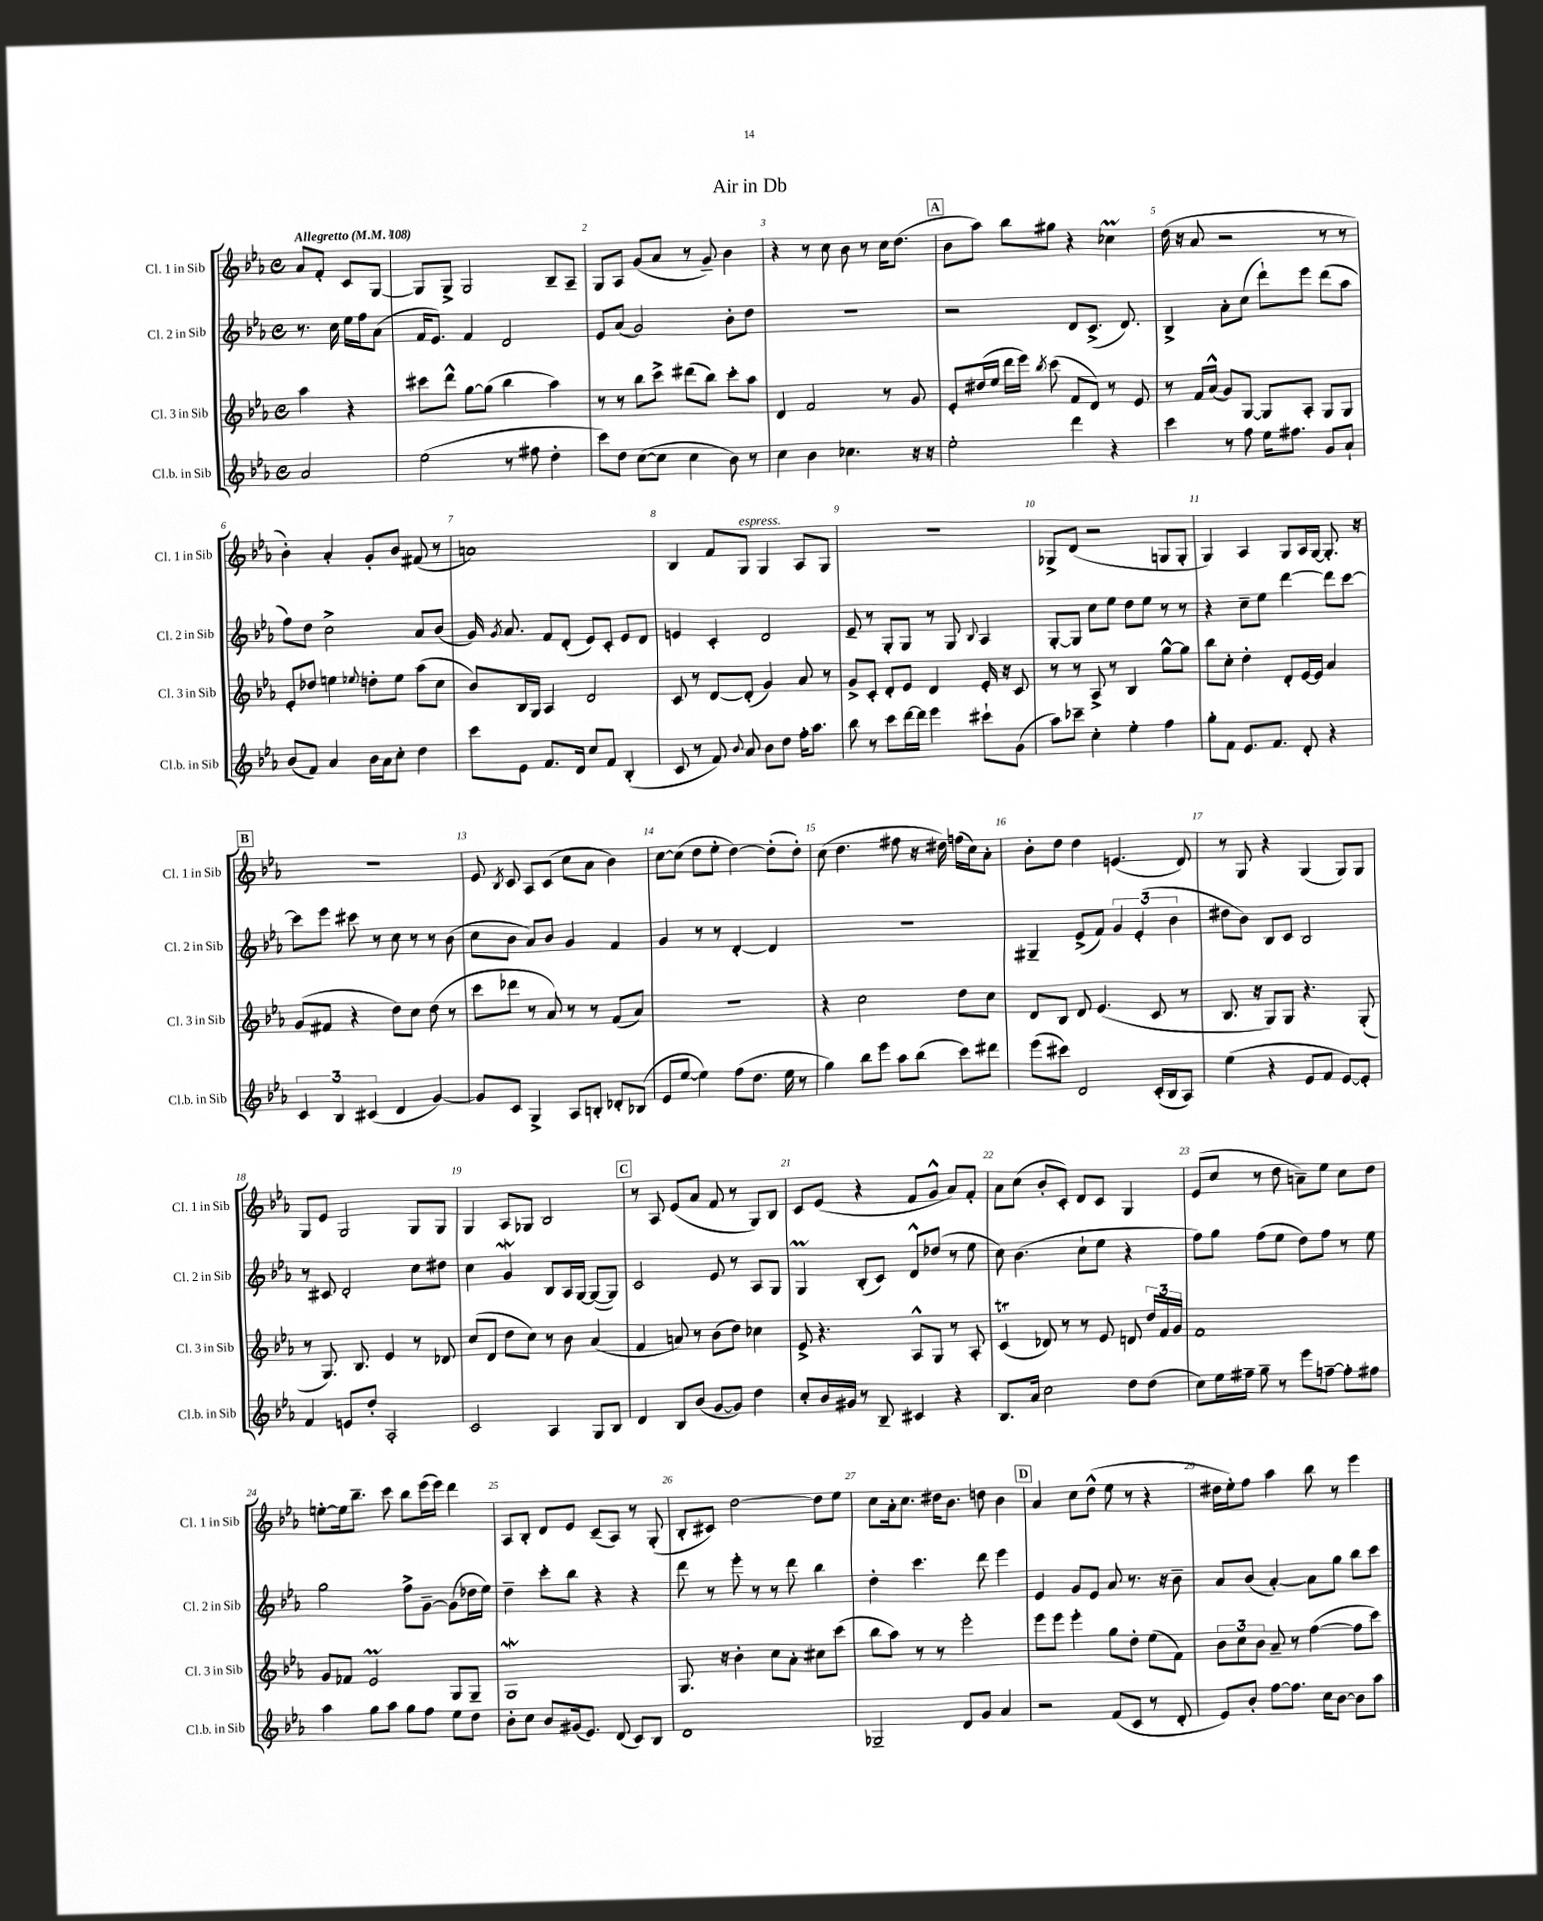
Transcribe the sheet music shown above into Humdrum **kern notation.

**kern	**kern	**kern	**kern
*staff4	*staff3	*staff2	*staff1
*clefG2	*clefG2	*clefG2	*clefG2
*k[b-e-a-]	*k[b-e-a-]	*k[b-e-a-]	*k[b-e-a-]
*M4/4	*M4/4	*M4/4	*M4/4
*met(c)	*met(c)	*met(c)	*met(c)
*MM108	*MM108	*MM108	*MM108
2a-	4aa-	8.r	8a-
.	.	.	8f'
.	.	16cc	.
.	4r	16ee-	8c
.	.	16ff	.
.	.	(8a-	[8G
=	=	=	=
(2ee-	8ccc#	16f	8G]
.	.	8.e-)	.
.	8ddd^^	.	8G^
.	[8gg	4f	2G
.	(8gg]	.	.
8r	4bb-	2d	.
8ff#	.	.	.
4dd'	4aa-)	.	8B-~
.	.	.	8A-~
=	=	=	=
8ccc)	8r	8e-	8G
8dd	8r	(8a-	8A-
([8cc	8bb-	2g)	(8g
8cc]	8ccc^	.	8a-
4cc	(8ddd#	.	8r
.	8bb-)	.	8g~)
8b-)	8ccc'	8b-'	4b-
8r	8aa-	8dd	.
=	=	=	=
4cc	4d	1r	4r
4b-	2f	.	8r
.	.	.	8cc
4.cc-	.	.	8b-
.	.	.	8r
.	8r	.	16cc
.	.	.	(8.dd
16r	8g	.	.
16r	.	.	.
=	=	=	=
2ee-'	8e-'	2r	8b-
.	(16dd#	.	8aa-)
.	16ee-	.	.
.	16ddd	.	8bb-
.	16eee-)	.	.
.	8qbb-	.	.
.	(8ccc	.	8gg#
4ddd	8f	8d	4r
.	8d)	(8.c^	.
4r	8r	.	4cc-
.	.	8.d)	.
.	8e-	.	.
=	=	=	=
4ccc	8r	4B-^	(16dd
.	.	.	16r
.	16f	.	8a-
.	(16a-^^	.	.
8r	8g)	8a-'	2r
8ff	[8G	(8cc	.
16ee-	8G]	8ddd`)	.
8.ff#	.	.	.
.	8A-'	8eee-	.
8g	8G	(8ddd	8r
8a-`	8G	8aa-	8r
=	=	=	=
(8b-	8e-'	8ff)	4b-')
8f)	8dd-	8dd	.
4a-	4ee	2cc^	4a-'
.	8qqee-	.	.
16b-	8dd'	.	8g'
16a-	.	.	.
8cc'	8ee-	.	8b-
4dd	(8aa-	8a-	(8f#
.	8cc	(8b-	8r
=	=	=	=
8ccc	8b-)	16g)	1a)
.	.	8qg	.
.	.	8.a-	.
8e-	16B-	.	.
.	16G	.	.
8.f	4A-	8f	.
.	.	(8d'	.
16d	.	.	.
8cc	2d	8e-)	.
8f	.	8c'	.
(4B-'	.	8e-	.
.	.	8d	.
=	=	=	=
8c	8c	4e	4B-
8r	8r	.	.
8f)	[8d	4c'	8f
8qqb-	.	.	.
8a-	(8d']	.	8G
8b-	4g)	2d	4G
8dd	.	.	.
16ff'	8a-	.	8A-
8.aa-	.	.	.
.	8r	.	8G
=	=	=	=
8bb-	8g^	8e-~	1r
8r	8c'	8r	.
8ccc	8d'	8G'	.
[16ddd	8e-	8G	.
16ddd]	.	.	.
4eee-	4d	8r	.
.	.	8G	.
.	.	8qqB-	.
8ccc#`	16e-'	4A-	.
.	16r	.	.
(8g	8c	.	.
=	=	=	=
8aa-)	8r	[8G'	8G-^
8ccc-~	8r	8G]	(8d
4cc'	8A-^	8cc	2r
.	8r	8ee-	.
4ee-'	4B-	8dd	.
.	.	8ee-	.
4ff	[8gg^^	8r	8G
.	8gg]	8r	8G'
=	=	=	=
8gg'	8bb-	4r	4G)
8f	8cc'	.	.
8.e-	4dd'	8cc~	4A-
.	.	8ee-	.
8.f	.	.	.
.	8d'	[4ddd	8G
8d'	[16e-	.	16A-
.	16e-]	.	[16G
4r	4a-	8ddd]	8.G']
.	.	[8ccc	.
.	.	.	16r
=	=	=	=
6c	(8g	8ccc]	1r
.	8f#	8eee-	.
6B-	.	.	.
.	4r	8ccc#	.
(6c#	.	.	.
.	.	8r	.
4d	8dd)	8cc	.
.	8cc	8r	.
[4g)	(8dd	8r	.
.	8r	(8b-	.
=	=	=	=
8g]	8ccc	8cc	8e-
.	.	.	8qB-
8c	8ddd-	8b-	8c
4G^	8r	8a-)	8A-
.	8a-)	8b-	(8c
8A-	8r	4g	8cc
8B'	8r	.	8a-
8d-'	(8f	4f	4b-)
(8B-	8a-)	.	.
=	=	=	=
8e-	1r	4g	[8cc
[8ee-	.	.	(8cc]
4ee-])	.	8r	8dd
.	.	8r	8ee-'
(8ff	.	[4d'	[4dd)
8.dd	.	.	.
.	.	4d]	(8dd']
16ee-	.	.	.
8r	.	.	8dd')
=	=	=	=
4gg)	4r	1r	(8cc
.	.	.	4.dd
8bb-	2cc	.	.
8eee-	.	.	.
8aa-	.	.	8ff#
(8bb-	.	.	16r
.	.	.	16dd#)
8ccc)	8dd	.	(16ff
.	.	.	16cc)
8ddd#	8cc	.	8a-'
=	=	=	=
(8eee-	8d	4G#~	8b-'
8ccc#)	8B-	.	8dd
2d	8d	(8e-^	4dd
.	(4.e-	8f)	.
.	.	6g	(4.e
.	.	(6e-'	.
(16c'	8c	.	.
16B-	.	.	.
.	.	6b-	.
8A-)	8r	.	8d)
=	=	=	=
(4ee-	8.B-	8dd#	8r
.	.	8b-)	8G
.	16r	.	.
4r	8G)	8B-	4r
.	8G	8c	.
8e-	4.r	2B-	(4G
8f	.	.	.
[8e-)	.	.	8G)
8e-']	(8G'	.	8G
=	=	=	=
4f	8r	8r	8G
.	8.G)	8c#	8e-
8e	.	2d'	2G
.	8.B-	.	.
8dd'	.	.	.
2A-'	4e-	.	.
.	8r	8cc	8G
.	8d-	8dd#	8G
=	=	=	=
2c	(8cc	4cc	4G
.	8d	.	.
.	8dd	4g	8A-
.	8cc)	.	8G-
4A-	8r	8B-	2B-
.	8b-	16A-	.
.	.	[16G	.
8G	(4a-	(8G_	.
8B-	.	8G])	.
=	=	=	=
4d	4f	2c	8r
.	.	.	8A-
8B-	8a)	.	(8e-
(8b-	8r	.	8a-
[8g	(8b-	8e-	8f
8g])	8dd)	8r	8r
4dd	4cc-	8A-	8G)
.	.	8G	8B-
=	=	=	=
8cc'	8e-^	4G	8c
16b-	4.r	.	(8e-
16g#	.	.	.
8r	.	(8B-'	4r
8B-~	.	8c)	.
4c#	8A-^^	8d^^	8f
.	8G	(8dd-	8g^^
4r	8r	8r	8a-)
.	8A-'	8ee-	8f'
=	=	=	=
8.B-	(4c	8cc)	8a-
.	.	(4.b-	(8cc
16a-	.	.	.
2cc	8d-)	.	8b-'
.	8r	.	8c')
.	8r	8cc`	8d
.	8e-	8ee-	8c
8dd	8d	4r	4G
(8dd	24dd	.	.
.	24f	.	.
.	24g	.	.
=	=	=	=
8cc)	1f	8ff)	(8e-
16ee-	.	8gg	8cc
16ff#~	.	.	.
8gg~	.	(8ff	8r
8r	.	8ee-	8dd
8eee-	.	8dd)	8a~)
[8ff~	.	8ff	8ee-
8ff']	.	8r	8cc
8ff#	.	8ee-	8dd
=	=	=	=
4aa-	8g	2gg	[8ee'
.	8f-	.	16ee]
.	.	.	8.bb-~
8gg	2e-	.	.
8aa-	.	.	8ccc
8gg	.	8ff^	8bb-
8ff	.	[8g~	(16eee-
.	.	.	16eee-)
8ee-	8G	(8g]	4ddd
8dd	8G~	16dd-	.
.	.	16ee-)	.
=	=	=	=
8b-'	1G	4dd~	8A-
8cc	.	.	8B-'
8b-	.	8ccc'	8d
(16g#	.	8bb-	8e-
8.e-)	.	.	.
.	.	4r	(8c~
(8d	.	.	8A-)
8c)	.	4r	8r
8B-	.	.	(8G'
=	=	=	=
1d	8.G	8ddd	8B-'
.	.	8r	8c#)
.	16r	.	.
.	4b-'	8eee-'	[2dd
.	.	8r	.
.	8cc	8r	.
.	8a-'	8ddd	.
.	8cc#	4bb-	8dd]
.	(8ccc	.	8ee-
=	=	=	=
2G-~	8bb-	4dd'	8cc
.	8aa-)	.	16a-'
.	.	.	8.cc
.	8r	4.ccc	.
.	8r	.	16dd#
.	.	.	8.b-
8d	2eee-'	.	.
8g	.	8ddd	8dd
4a-	.	4eee-	4b-
=	=	=	=
2r	8eee-	4e-	4a-
.	8eee-	.	.
.	4eee-'	8g	8cc
.	.	8e-	(8dd^^
(8f	8gg	8a-	8ee-
8c	8dd'	8.r	8r
8r	(8ee-	.	4r
.	.	16r	.
8d'	8f)	8b-~	.
=	=	=	=
8e-)	12b-	8a-	16dd#
.	.	.	16ee-')
.	12cc	.	.
8b-'	.	(8b-	8ff
.	12b-	.	.
[8ff	8a-~	[4a-')	4aa-
8.ff]	8r	.	.
.	([4ff	8a-]	8bb-
16cc	.	.	.
[8b-	.	8gg	8r
8b-]	8ff]	8bb-	4eee-
8aa-	8ccc)	8ccc	.
==	==	==	==
*-	*-	*-	*-
